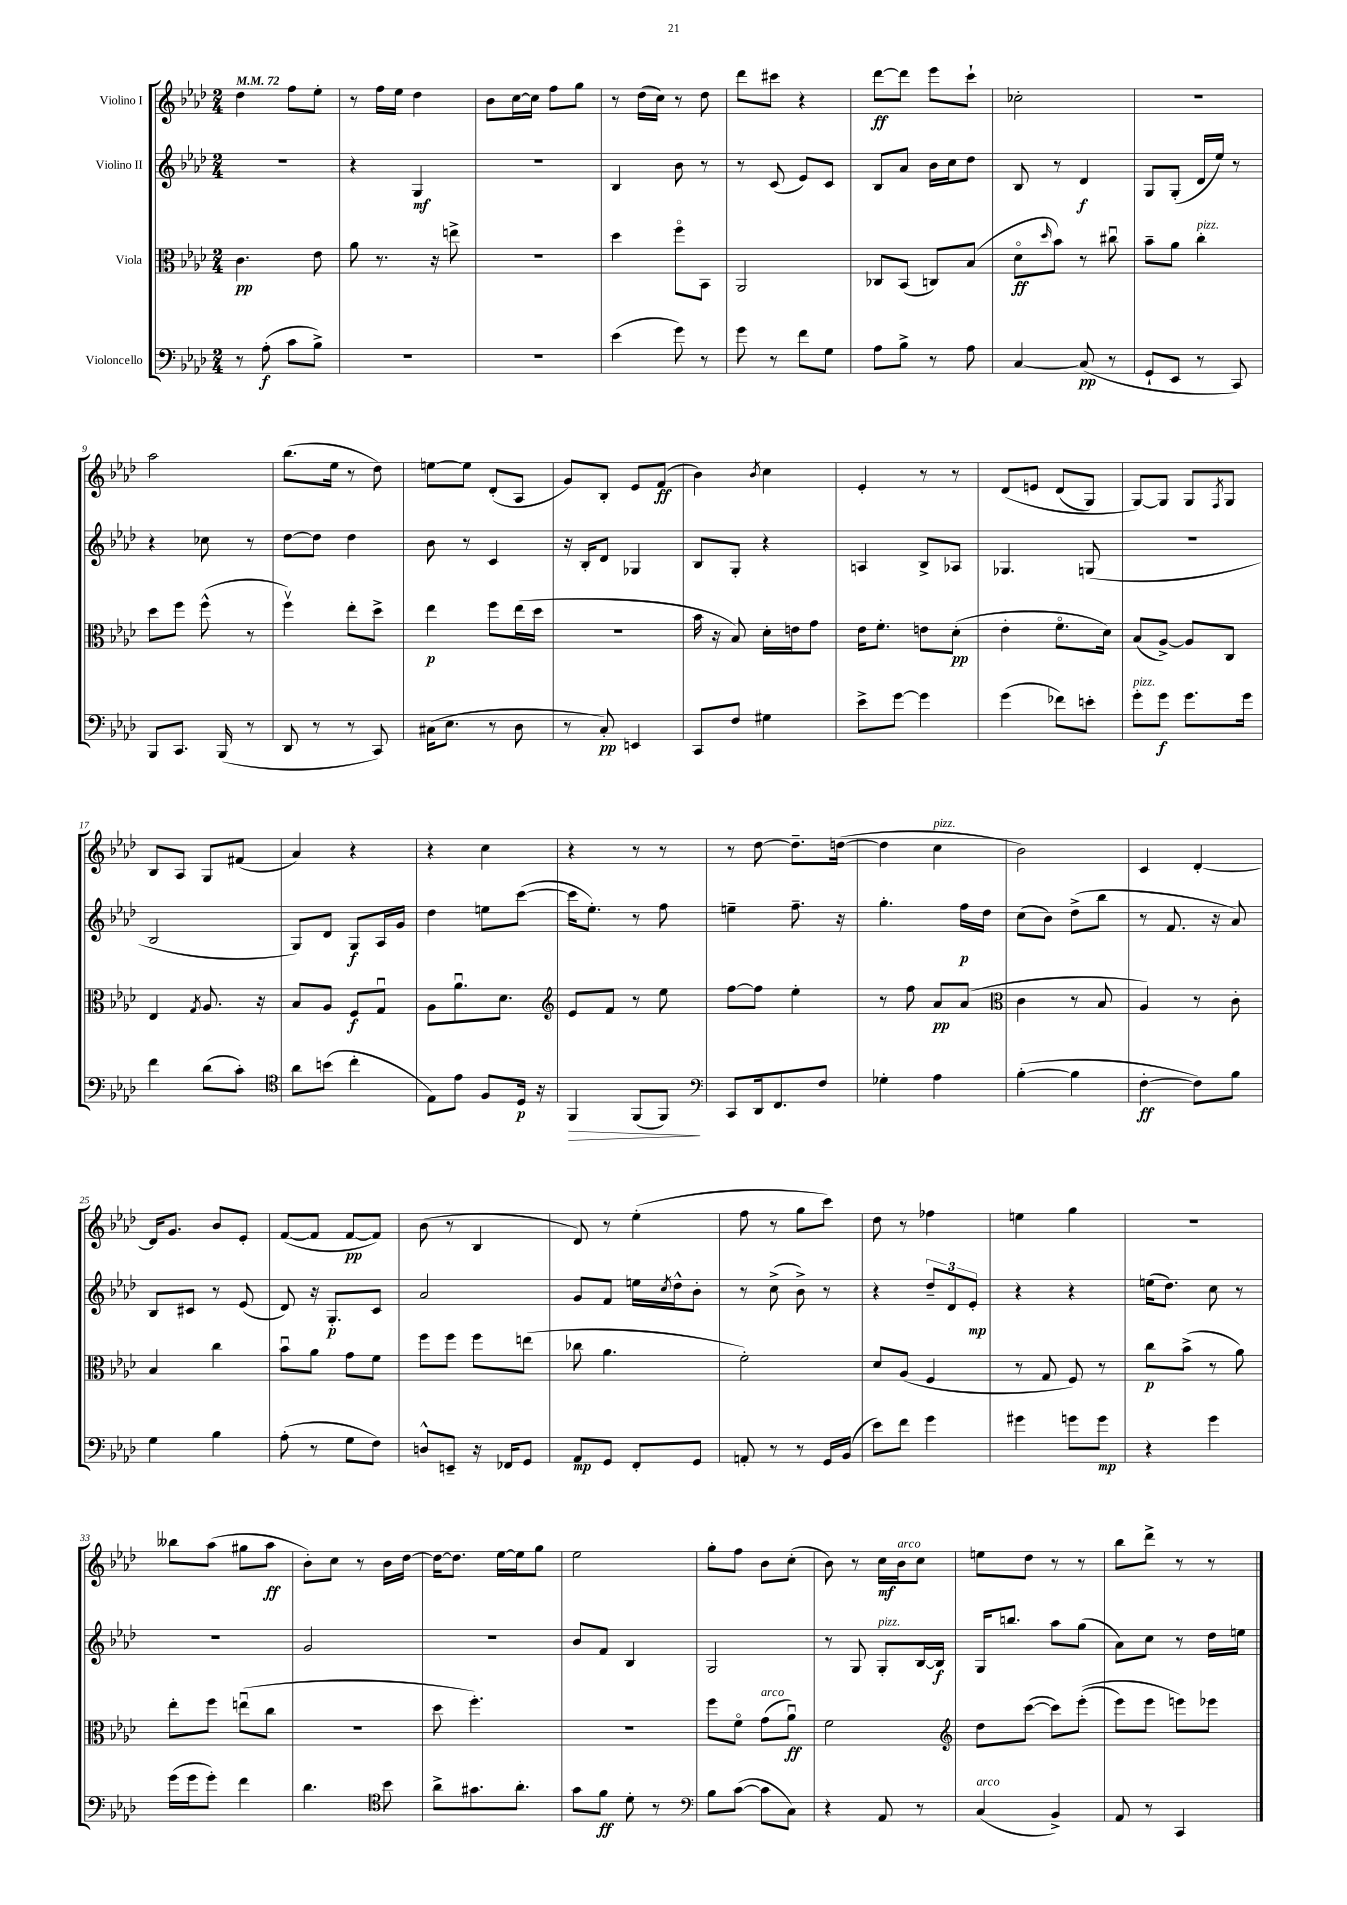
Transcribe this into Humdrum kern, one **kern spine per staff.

**kern	**kern	**kern	**kern
*staff4	*staff3	*staff2	*staff1
*clefF4	*clefC3	*clefG2	*clefG2
*k[b-e-a-d-]	*k[b-e-a-d-]	*k[b-e-a-d-]	*k[b-e-a-d-]
*M2/4	*M2/4	*M2/4	*M2/4
*MM72	*MM72	*MM72	*MM72
8r	4.c	2r	4dd-
(8A-'	.	.	.
8c	.	.	8ff
8B-^)	8e-	.	8ee-'
=	=	=	=
2r	8a-	4r	8r
.	8.r	.	16ff
.	.	.	16ee-
.	.	4G	4dd-
.	16r	.	.
.	8ee^	.	.
=	=	=	=
2r	2r	2r	8b-
.	.	.	[16cc
.	.	.	16cc]
.	.	.	8ff
.	.	.	8gg
=	=	=	=
(4e-	4dd-	4B-	8r
.	.	.	(16dd-
.	.	.	16cc)
8g)	8ffo	8b-	8r
8r	8BB-	8r	8dd-
=	=	=	=
8g	2AA-	8r	8ddd-
8r	.	(8c	8ccc#
8f	.	8e-)	4r
8G	.	8c	.
=	=	=	=
8A-	8C-	8B-	[8ddd-
8B-^	(8BB-	8a-	8ddd-]
8r	8C)	16b-	8eee-
.	.	16cc	.
8A-	(8B-	8dd-	8ccc`
=	=	=	=
[4C	8d-o	8B-	2cc-'
.	16qqdd-	.	.
.	8b-)	8r	.
(8C]	8r	4d-	.
8r	8cc#u	.	.
=	=	=	=
8GG`	8b-~	8G	2r
8EE-	8a-	(8G'	.
8r	4cc'	16d-	.
.	.	16ee-)	.
8CC)	.	8r	.
=	=	=	=
8BBB-	8dd-	4r	2aa-
8.CC	8ff	.	.
.	(8ff^^	8cc-	.
(16BBB-	.	.	.
8r	8r	8r	.
=	=	=	=
8DD-	4ffv)	[8dd-	(8.bb-
8r	.	8dd-]	.
.	.	.	16ee-
8r	8ee-'	4dd-	8r
8CC)	8dd-^	.	8dd-)
=	=	=	=
(16C#	4ee-	8b-	[8ee
8.E-	.	.	.
.	.	8r	8ee]
8r	8ff	4c	(8d-'
8D-	(16ee-	.	8A-
.	16dd-	.	.
=	=	=	=
8r	2r	16r	8g)
.	.	16B-'	.
8C')	.	8d-	8B-'
4EE	.	4G-	8e-
.	.	.	(8f
=	=	=	=
8CC	16b-	8B-	4b-)
.	16r	.	.
8F	8B-)	8G'	.
.	.	.	8qb-
4G#	16d-'	4r	4cc
.	16e	.	.
.	8g	.	.
=	=	=	=
8e-^	16e-	4A	4e-'
.	8.f'	.	.
[8g	.	.	.
4g]	8e	8B-^	8r
.	(8d-'	8A-	8r
=	=	=	=
(4g	4e-'	4.G-	&(8d-
.	.	.	8e
8f-)	8.fo	.	(8d-
8e'	.	(8G	8G)
.	16d-)	.	.
=	=	=	=
8g'	(8B-	2r	[8G&)
8g	[8A-^)	.	8G]
8.g	8A-]	.	8G
.	.	.	8qF
.	8C	.	8G
16g	.	.	.
=	=	=	=
4f	4E-	2B-	8B-
.	.	.	8A-
.	8qG	.	.
(8d-	8.A-	.	8G
8c')	.	.	(8f#
.	16r	.	.
=	=	=	=
*clefC4	*	*	*
8a-	8B-	8G)	4a-)
(8b	8A-	8d-	.
4cc'	8F	8G	4r
.	8Gu	16A-	.
.	.	16g	.
=	=	=	=
8E-)	8A-	4dd-	4r
8e-	8.a-u	.	.
8F	.	8ee	4cc
.	8.d-	.	.
16D-	.	([8ccc	.
16r	.	.	.
=	=	=	=
*	*clefG2	*	*
4FF	8e-	16ccc]	4r
.	.	8.ee-')	.
.	8f	.	.
(8FF	8r	8r	8r
8FF)	8ee-	8ff	8r
=	=	=	=
*clefF4	*	*	*
8CC	[8ff	4ee~	8r
16DD-	8ff]	.	[8dd-
8.FF	.	.	.
.	4ee-'	8.ff~	8.dd-~]
8F	.	.	.
.	.	16r	([16dd
=	=	=	=
4G-'	8r	4.gg'	4dd]
.	8ff	.	.
4A-	8a-	.	4cc
.	(8a-	16ff	.
.	.	16dd-	.
=	=	=	=
*	*clefC3	*	*
([4B-'	4c	(8cc	2b-)
.	.	8b-)	.
4B-]	8r	(8dd-^	.
.	8B-	8bb-	.
=	=	=	=
[4F'	4A-)	8r	4c
.	.	8.f	.
8F])	8r	.	[4d-'
.	.	16r	.
8B-	8c'	8a-)	.
=	=	=	=
4G	4B-	8B-	16d-]
.	.	.	8.g
.	.	8c#	.
4B-	4cc	8r	8b-
.	.	(8e-	8e-'
=	=	=	=
(8A-'	8b-u	8d-)	([8f
8r	8a-	16r	8f]
.	.	8.G'	.
8G	8g	.	[8f
8F)	8f	8c	8f])
=	=	=	=
8D^^	8ff	2a-	(8b-
8EE~	8ff	.	8r
16r	8ff	.	4B-
16FF-	.	.	.
8GG	(8ee	.	.
=	=	=	=
8AA-	8cc-	8g	8d-)
8GG	4.a-	8f	8r
8FF'	.	16ee	(4ee-'
.	.	8qcc	.
.	.	16dd-^^	.
8GG	.	8b-'	.
=	=	=	=
8AA'	2f')	8r	8ff
8r	.	(8cc^	8r
8r	.	8b-^)	8gg
16GG	.	8r	8ccc)
(16BB-	.	.	.
=	=	=	=
8e-)	8d-	4r	8dd-
8f	(8A-	.	8r
4g	4F	12dd-~	4ff-
.	.	12d-	.
.	.	12e-'	.
=	=	=	=
4g#	8r	4r	4ee
.	8G	.	.
8g	8F)	4r	4gg
8g	8r	.	.
=	=	=	=
4r	8cc	(16ee	2r
.	.	8.dd-)	.
.	(8b-^	.	.
4g	8r	8cc	.
.	8a-)	8r	.
=	=	=	=
(16g	8ee-'	2r	8bb--
16g	.	.	.
8g')	8ff	.	(8aa-
4f	(8eeu	.	8gg#
.	8cc	.	8aa-
=	=	=	=
4.d-	2r	2g	8b-')
.	.	.	8cc
.	.	.	8r
*clefC4	*	*	*
8b-	.	.	16b-
.	.	.	[16dd-
=	=	=	=
8a-^	8dd-	2r	16dd-_
.	.	.	8.dd-]
8.g#	4.ff')	.	.
.	.	.	[16ee-
8.a-'	.	.	16ee-]
.	.	.	8gg
=	=	=	=
8g	2r	8b-	2ee-
8f	.	8f	.
8d-'	.	4B-	.
8r	.	.	.
=	=	=	=
*clefF4	*	*	*
8B-	8ff	2G	8gg'
([8c	8fo	.	8ff
8c]	(8g	.	8b-
8C)	8a-u)	.	(8cc'
=	=	=	=
4r	2f	8r	8b-)
.	.	8G	8r
8AA-	.	8G'	16cc
.	.	.	16b-
8r	.	[16B-	8cc
.	.	16B-]	.
=	=	=	=
*	*clefG2	*	*
(4C	8dd-	16G	8ee
.	.	8.bb	.
.	([8ccc	.	8dd-
4BB-^)	8ccc])	8aa-	8r
.	&((8eee-'	(8gg	8r
=	=	=	=
8AA-	8eee-)	8a-)	8bb-
8r	8eee-	8cc	8ddd-^
4CC	8eee&)	8r	8r
.	8eee-	16dd-	8r
.	.	16ee	.
==	==	==	==
*-	*-	*-	*-
